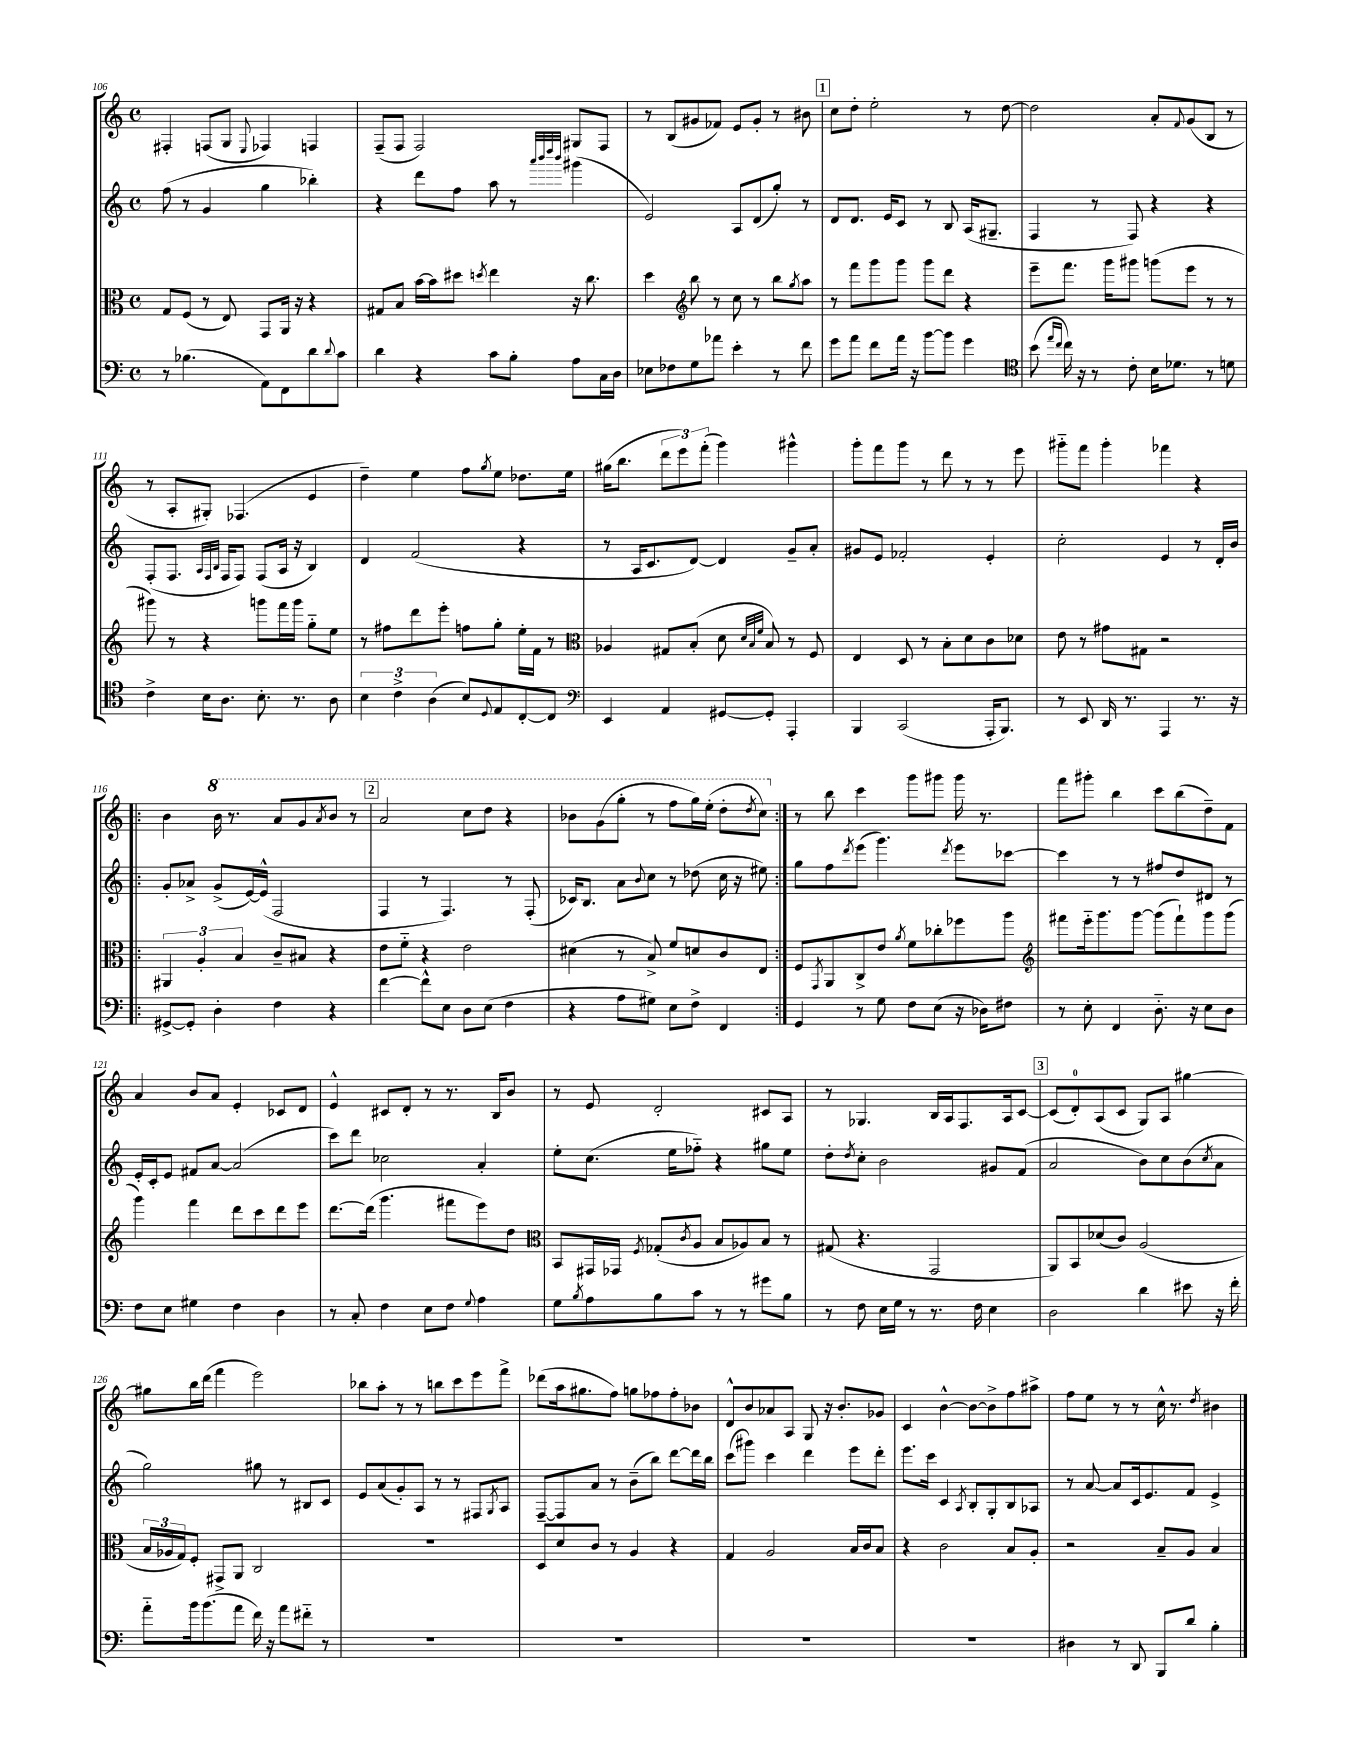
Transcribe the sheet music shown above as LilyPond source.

<<
\new StaffGroup <<
\new Staff = "s0" {
    \clef treble \key c \major \defaultTimeSignature \time 4/4
    fis4-. f8( g8 \appoggiatura { e8 } fes4) f4 |
    f8--( f8 f2) gis8 f8 |
    r8 b8( gis'8 fes'8) e'8 gis'8-. r8 bis'8 |
    \mark \markup { \box "1" } c''8 d''8-. e''2-. r8 d''8~ |
    d''2 a'8-. \appoggiatura { f'8 } g'8( b8 r8 |
    r8 a8-. gis8-.) fes4.( e'4 |
    d''4--) e''4 f''8 \acciaccatura { g''8 } e''8 des''8. e''16 |
    gis''16( b''8. \tuplet 3/2 { d'''8 e'''8) f'''8-.( } g'''4) gis'''4-^ |
    g'''8-. f'''8 g'''8 r8 d'''8 r8 r8 e'''8 |
    gis'''8-_ f'''8 gis'''4-. fes'''4 r4 |
    \repeat volta 2 { b'4 \ottava #1 b''16 r8. a''8 g''8 \acciaccatura { a''8 } b''8 r8 |
    \mark \markup { \box "2" } a''2 c'''8 d'''8 r4 |
    bes''8 g''8( g'''8-. r8 f'''8 g'''16) e'''16-.( d'''8-. \acciaccatura { d'''8 } c'''8) \ottava #0 | }
    r8 b''8 c'''4 g'''8 gis'''8 gis'''16 r8. |
    f'''8 gis'''8-. b''4 c'''8 b''8( d''8--) f'8 |
    a'4 b'8 a'8 e'4-. ces'8 d'8 |
    e'4-^ cis'8 d'8-. r8 r8. b16 b'8 |
    r8 e'8 d'2-. cis'8 a8 |
    r8 ges4. b16 a16 f8. a16 c'8~ |
    \mark \markup { \box "3" } c'8( d'8-0-.) a8( c'8 g8) a8 gis''4~ |
    gis''8 b''16 d'''16( f'''4 e'''2) |
    bes''8 a''8-. r8 r8 b''8 c'''8 e'''8 f'''8-> |
    des'''8( a''16 gis''8. f''8) g''8 fes''8 fes''8-. bes'8 |
    d'8-^ b'8 aes'8 a8 g8 r16 b'8.-. ges'8 |
    c'4 b'4~-^ b'8~ b'8-> f''8 ais''8-> |
    f''8 e''8 r8 r8 c''16-^ r8. \acciaccatura { d''8 } bis'4 \bar "|." |
}
\new Staff = "s1" {
    \clef treble \key c \major \defaultTimeSignature \time 4/4
    f''8( r8 g'4 g''4 bes''4-.) |
    r4 d'''8 f''8 a''8 r8 \grace { a'''32 b'''32 d''''32 b'''32 } gis'''4( |
    e'2) a8 d'8( g''8-.) r8 |
    \mark \markup { \box "1" } d'8 d'8. e'16 c'8 r8 b8 a16( gis8.-- |
    f4 r8 f8) r4 r4 |
    f8-.( f8. \grace { a32 f32 b32 } f16 f8) f8( a16 r16 b4) |
    d'4 f'2( r4 |
    r8 a16 c'8. d'8~) d'4 g'8-- a'8-. |
    gis'8 e'8 fes'2-. e'4-. |
    c''2-. e'4 r8 d'16-. b'16 |
    \repeat volta 2 { g'8-. aes'8-> g'8->( e'16~) e'16-^( f2 |
    \mark \markup { \box "2" } f4 r8 f4.) r8 f8-.( |
    ces'16) b8. a'8 \appoggiatura { b'8 } c''8 r8 des''8( c''16 r16 eis''8) | }
    g''8 f''8 \acciaccatura { d'''8 } e'''8( g'''4.) \acciaccatura { d'''8 } e'''8 ces'''8~ |
    ces'''4 r8 r8 fis''8 d''8 dis'8 r8 |
    e'16-. c'16-. e'8 fis'8 a'8~ a'2( |
    c'''8) d'''8 ces''2 a'4-. |
    e''8-. c''8.( e''16 fes''8-_) r4 gis''8 e''8 |
    d''8-. \acciaccatura { d''8 } c''8-. b'2 gis'8 f'8( |
    \mark \markup { \box "3" } a'2 b'8) c''8 b'8( \acciaccatura { c''8 } a'8 |
    g''2) gis''8 r8 bis8 c'8 |
    e'8 a'8( g'8-.) a8 r8 r8 fis8 \acciaccatura { g8 } a8 |
    f8~-- f8 a'8 r8 b'8--( b''8) d'''8~ d'''16 b''16 |
    c'''8( gis'''8) c'''4 d'''4 e'''8 d'''8-. |
    e'''8. c'''16 c'4 \acciaccatura { a8 } b8-. g8-. b8 aes8 |
    r8 a'8~ a'8 c'16 e'8. f'8 e'4-> \bar "|." |
}
\new Staff = "s2" {
    \clef alto \key c \major \defaultTimeSignature \time 4/4
    g8 f8( r8 e8) g,8 a,16 r16 r4 |
    gis8 b8 b'16~ b'16 dis''8 \acciaccatura { d''8 } e''4 r16 c''8. |
    d''4 \clef treble b''8 r8 c''8 r8 b''8 \acciaccatura { g''8 } a''8 |
    \mark \markup { \box "1" } r8 f'''8 g'''8 g'''8 g'''8 d'''8 r4 |
    e'''8-- f'''8. g'''16 gis'''8 g'''8( e'''8 r8 r8 |
    gis'''8) r8 r4 g'''8 f'''16 g'''16 g''8-_ e''8 |
    r8 fis''8 d'''8 e'''8-. f''8 g''8-. e''16-. f'16 r8 |
    \clef alto aes4 gis8 b8-.( d'8 \grace { d'32 b32 f'32 } b8) r8 f8 |
    e4 d8 r8 b8-. d'8 c'8 des'8 |
    e'8 r8 gis'8 gis8 r2 |
    \repeat volta 2 { \tuplet 3/2 { ais,4 a4-. b4 } c'8-- bis8 r4 |
    \mark \markup { \box "2" } e'8 f'8-_ r4 e'2 |
    dis'4( r8 b8->) f'8 d'8 c'8 e8 | }
    f8 \acciaccatura { g,8 } a,8 c8-> e'8 \acciaccatura { a'8 } f'8 ces''8-. fes''8 a''8 |
    \clef treble fis'''8 e'''16-_ g'''8. g'''8~ g'''8( fis'''8-!) g'''8 g'''8( |
    g'''4) f'''4 d'''8 c'''8 d'''8 e'''8 |
    d'''8.~ d'''16( g'''4. fis'''8 e'''8) d''8 |
    \clef alto b,8 gis,16 ges,16 \acciaccatura { f8 } ges8-.( \acciaccatura { c'8 } a8 b8 aes8) b8 r8 |
    gis8( r4. g,2 |
    \mark \markup { \box "3" } a,8) b,8 des'8( c'8) a2( |
    \tuplet 3/2 { b16 aes16 g16) } f8-. gis,8-> a,8 c2 |
    R1 |
    d8 d'8 c'8 r8 a4 r4 |
    g4 a2 b16 c'16 b8 |
    r4 c'2 b8 a8-. |
    r2 b8-- a8 b4 \bar "|." |
}
\new Staff = "s3" {
    \clef bass \key c \major \defaultTimeSignature \time 4/4
    r8 bes4.( a,8) f,8 d'8 \appoggiatura { d'8 } c'8 |
    d'4 r4 c'8 b8-. a8 c16 d16 |
    ees8 fes8 g8 aes'8 e'4-. r8 f'8 |
    \mark \markup { \box "1" } g'8 a'8 f'8 a'16 r16 b'8~ b'8 g'4 |
    \clef tenor b'8( \grace { e''16 c''16 } c''16) r16 r8 c'8-. b16 des'8. r8 d'8 |
    c'4-> b16 a8. b8.-. r8. a8 |
    \tuplet 3/2 { b4 c'4-> a4( } b8) \appoggiatura { d8 } e8 c8~-. c8 |
    \clef bass e,4 a,4 gis,8~ gis,8-. a,,4-. |
    b,,4 c,2( a,,16-. b,,8.) |
    r8 e,8 d,16 r8. a,,4 r8. r16 |
    \repeat volta 2 { gis,8~-> gis,8-. d4-. f4 r4 |
    \mark \markup { \box "2" } f'4~ f'8-^ e8 d8 e8( f4 |
    r4 a8 gis8) e8 f8-> f,4 | }
    g,4 r8 g8 f8 e8( r16 des16) fis8 |
    r8 e8-. f,4 d8.-_ r16 e8 d8 |
    f8 e8 gis4 f4 d4 |
    r8 c8-. f4 e8 f8 \appoggiatura { g8 } a4 |
    g8 \acciaccatura { b8 } a8 b8 c'8 r8 r8 gis'8 b8 |
    r8 f8 e16 g16 r8 r8. f16 e4 |
    \mark \markup { \box "3" } d2 d'4 eis'8 r16 f'16-. |
    a'8-_ b'16 b'8.( a'8 f'16) r16 a'8 fis'8-_ r8 |
    R1 |
    R1 |
    R1 |
    R1 |
    dis4 r8 d,8 b,,8 d'8 b4-. \bar "|." |
}
>>
>>
\layout { \context { \Score currentBarNumber = #106 } }
